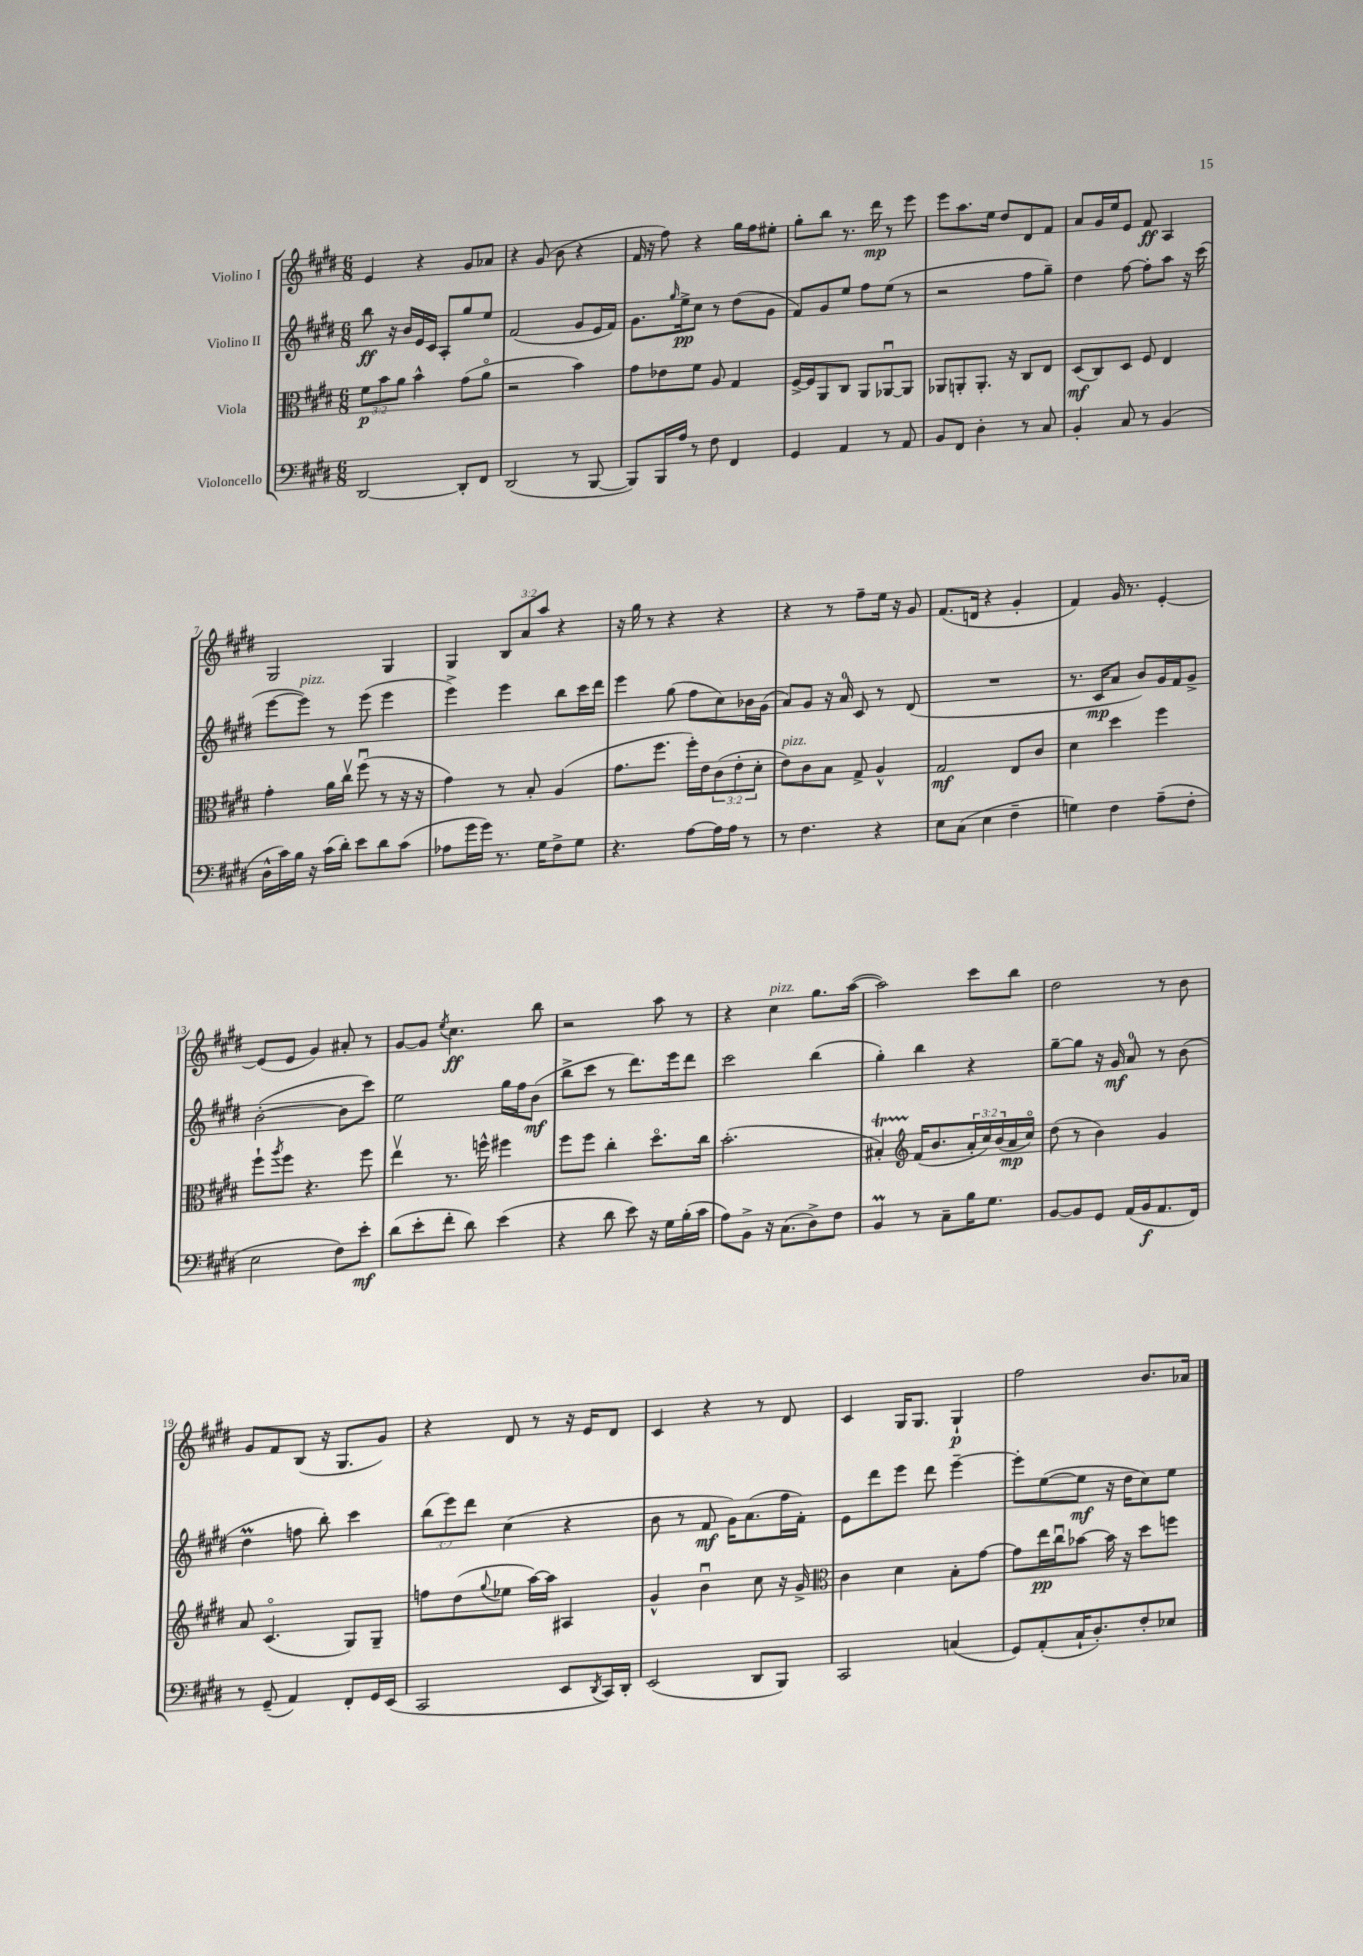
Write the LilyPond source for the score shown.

<<
\new StaffGroup <<
\new Staff = "s0" \with { instrumentName = "Violino I" } {
    \clef treble \key e \major \numericTimeSignature \time 6/8 \override Staff.TupletNumber.text = #tuplet-number::calc-fraction-text
    e'4 r4 gis'8 aes'8 |
    r4 gis'8( b'8 r4 |
    fis'16 r16 fis''8) r4 gis''16 fis''16 eis''8-. |
    gis''8-. b''8 r8. dis'''16\mp r8 e'''8 |
    e'''8 a''8. e''16 dis''8 dis'8 fis'8 |
    a'8 gis'16 e''16 e'8 fis'8\ff a4 |
    gis2 gis4 |
    gis4 \tuplet 3/2 { b8 a'8 a''8 } r4 |
    r16 gis''16 r8 r4 r4 |
    r4 r8 fis''8-- e''16 r16 gis'8 |
    fis'8.( d'16 r4 gis'4-. |
    fis'4) gis'16 r8. e'4~-. |
    e'8( e'8 gis'4) ais'8-. r8 |
    gis'8~ gis'8 \acciaccatura { e''8 } cis''4.\ff b''8 |
    r2 a''8 r8 |
    r4 cis''4^\markup { \italic "pizz." } gis''8. a''16~( |
    a''2) cis'''8 b''8 |
    dis''2 r8 b'8 |
    gis'8 fis'8 b8( r16 gis8. gis'8) |
    r4 dis'8 r8 r16 e'16 dis'8 |
    cis'4 r4 r8 dis'8 |
    cis'4 gis16 gis8. gis4-!\p |
    fis''2 b'8. aes'16 \bar "|." |
}
\new Staff = "s1" \with { instrumentName = "Violino II" } {
    \clef treble \key e \major \numericTimeSignature \time 6/8 \override Staff.TupletNumber.text = #tuplet-number::calc-fraction-text
    b''8\ff r16 b'16 e'16 cis'16 a8-. gis''8 e''8 |
    fis'2( gis'8 e'16 fis'16) |
    gis'8. \grace { gis''16 } e''16->\pp cis''8 r8 dis''8( gis'8 |
    fis'8) gis'8 e''8 fis''8 e''8( r8 |
    r2 fis''8 gis''8--) |
    dis''4 fis''8~ fis''8-. a''8 r16 cis'''16( |
    e'''8~ e'''8^\markup { \italic "pizz." }) r8 e'''8( e'''4 |
    e'''4->) e'''4 b''8 cis'''16 dis'''16 |
    e'''4 gis''8( fis''8 cis''8) bes'16 gis'16( |
    a'8) gis'8 r16 a'16-0 cis'8 r8 dis'8( |
    R2. |
    r8. cis'16\mp a'8 b'8) gis'16 fis'16 gis'8-> |
    b'2~-.( b'8 cis'''8) |
    e''2 gis''16 fis''16 b'8\mf( |
    b''8-> cis'''8 r8 dis'''8.) e'''16 dis'''8 |
    cis'''2 b''4( |
    gis''4-.) b''4 r4 |
    gis''8~-- gis''8 r16 gis'16\mf a'8-0 r8 b'8( |
    dis''4\prall f''8 b''8-.) cis'''4 |
    \tuplet 3/2 { b''8( e'''8) dis'''8 } cis''4( r4 |
    b'8 r8 fis'8\mf gis'16) a'8.( fis''16 fis'16-.) |
    e'8 dis'''8 e'''8 dis'''8 e'''4~-- |
    e'''8-. e''8~( e''8\mf r16 dis''16 cis''8) e''8 \bar "|." |
}
\new Staff = "s2" \with { instrumentName = "Viola" } {
    \clef alto \key e \major \numericTimeSignature \time 6/8 \override Staff.TupletNumber.text = #tuplet-number::calc-fraction-text
    \tuplet 3/2 { fis'8\p b'8 a'8 } b'4-^ gis'8( a'8\flageolet |
    r2 b'4) |
    gis'8 ees'8 fis'8 a8 gis4 |
    fis16~-> fis16 a,8 cis8 a,8 aes,8~\downbow aes,8 |
    aes,8 a,8-. a,8.-. r16 cis8 e8 |
    dis8\mf( cis8) dis8 fis8 e4 |
    gis'4-. a'16 cis''16\upbow fis''8\downbow( r8 r16 r16 |
    gis'4) r8 b8-. a4( |
    gis'8. fis''8. fis''16-.) e'16 \tuplet 3/2 { cis'8( e'8-. dis'8-. } |
    e'8^\markup { \italic "pizz." }) cis'8 b8 gis8-> a4-^ |
    gis2\mf e8 cis'8 |
    dis'4 dis''4 fis''4 |
    fis''8-! \acciaccatura { a''8 } fis''8 r4. fis''8 |
    e''4\upbow r8. f''16-^ fis''4 |
    fis''8 fis''8 cis''4-. dis''8.\flageolet cis''16 |
    b'2.-.( |
    bis4-.\startTrillSpan) \clef treble fis'16\stopTrillSpan( b'8. \tuplet 3/2 { a'16-. cis''16) b'16( } a'16\mp cis''16\flageolet) |
    dis''8( r8 b'4) gis'4 |
    a'8 cis'4.\flageolet( gis8) gis8-- |
    f''8 dis''8( \appoggiatura { gis''8 } ees''8 a''16~) a''16 ais4 |
    gis'4-^ b'4\downbow cis''8 r16 gis'16-> |
    \clef alto cis'4 dis'4 b8-. gis'8~ |
    gis'8 e''16\pp cis''16\downbow bes'8~ bes'16 r16 dis''8 f''8 \bar "|." |
}
\new Staff = "s3" \with { instrumentName = "Violoncello" } {
    \clef bass \key e \major \numericTimeSignature \time 6/8
    dis,2~ dis,8-. fis,8 |
    dis,2( r8 b,,8~ |
    b,,8) b,,16 a16 r8 fis8 fis,4 |
    gis,4 a,4 r8 a,8 |
    b,8 fis,8 dis4-. r8 cis8 |
    b,4-. cis8 r8 b,4( |
    dis16-^ cis'16) b16 r16 cis'16( dis'16-.) e'8 dis'8 cis'8( |
    aes8 gis'16 gis'16) r8. gis16 fis8-> gis8 |
    r4. a8~ a16 a16 r8 |
    r8 fis4. r4 |
    e8 cis8( e4 fis4-- |
    g4) fis4 a8--( fis8-. |
    e2 fis8) e'8-.\mf |
    dis'8( e'8-. fis'8-. dis'8) e'4( |
    r4 dis'8 e'8) r16 gis16 b16-.( cis'16 |
    a8) b,8-> r16 cis8.( dis8->) fis8 |
    b,4\prall r8 cis8-- b16 gis8. |
    b,8~ b,8 gis,8 a,16( b,16\f a,8. fis,16) |
    r8 gis,8--( a,4) fis,8-. gis,16 e,16( |
    cis,2 e,8 \acciaccatura { dis,8 } cis,16) dis,16-. |
    e,2( dis,8 b,,8) |
    cis,2 c4( |
    gis,8) a,8-.( cis16-! dis8.-.) fis8-. ees8 \bar "|." |
}
>>
>>
